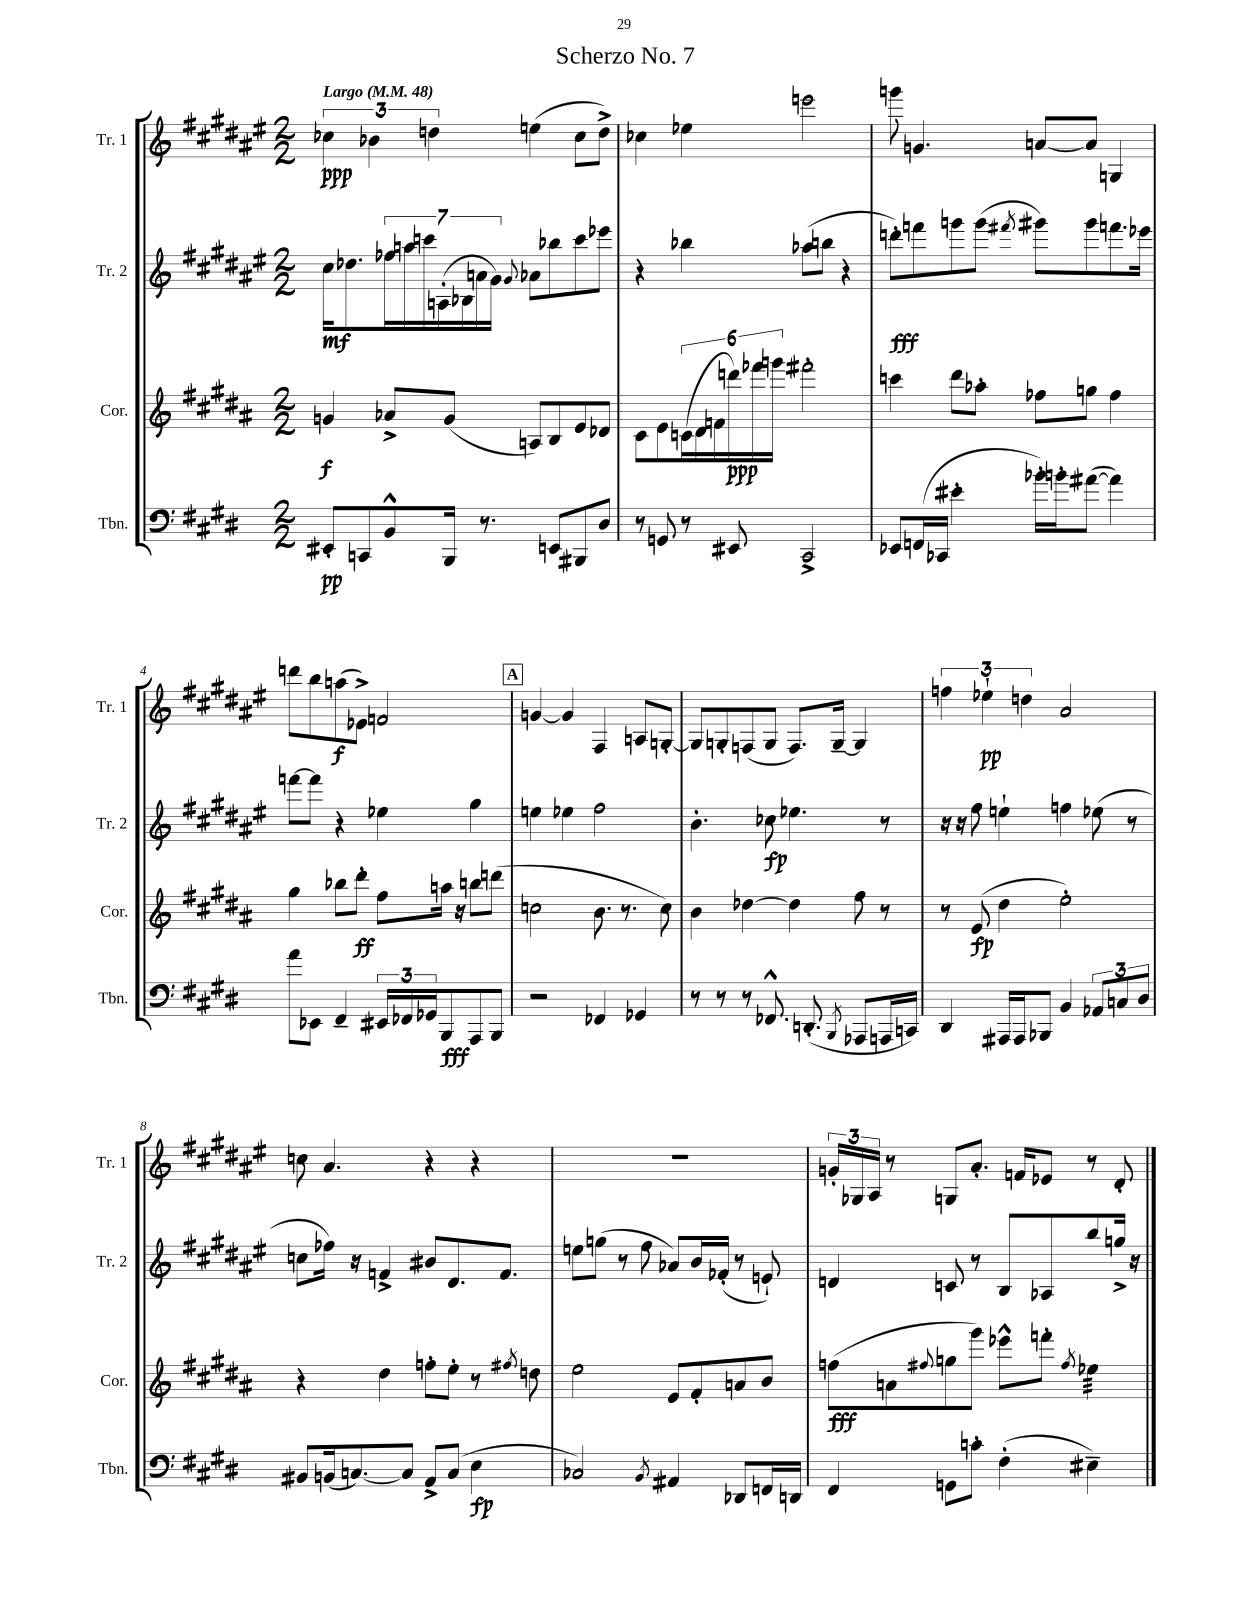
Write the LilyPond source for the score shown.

\header { title = "Scherzo No. 7" }
<<
\new StaffGroup <<
\new Staff = "s0" \with { instrumentName = "Tr. 1" shortInstrumentName = "Tr. 1" } {
    \clef treble \key fis \major \numericTimeSignature \time 2/2 \tempo "Largo" 4 = 48
    \tuplet 3/2 { ces''4\ppp bes'4 d''4 } e''4( ces''8 d''8->) |
    ces''4 ees''4 e'''2 |
    g'''8 g'4. a'8~ a'8 g4 |
    d'''8 b''8 a''8\f( ees'8->) f'2 |
    \mark \markup { \box "A" } g'4~ g'4 fis4 a8 g8~-. |
    g8 g8-. f8( g8 f8.) g16~-- g4 |
    \tuplet 3/2 { f''4 ees''4-!\pp d''4 } ais'2 |
    c''8 ais'4. r4 r4 |
    R1 |
    \tuplet 3/2 { g'16-. ges16 ais16 } r8 g8 ais'8.-. f'16 ees'8 r8 dis'8-. \bar "|." |
}
\new Staff = "s1" \with { instrumentName = "Tr. 2" shortInstrumentName = "Tr. 2" } {
    \clef treble \key fis \major \numericTimeSignature \time 2/2
    cis''16\mf des''8. \tuplet 7/4 { fes''16 a''16 c'''16 a16-.( bes16 a'16 gis'16) } \appoggiatura { gis'8 } aes'8 bes''8 c'''8 ees'''8 |
    r4 bes''4 aes''8( b''8 r4 |
    d'''8-.\fff) f'''8 g'''8 g'''8( \acciaccatura { fis'''8 } gis'''8) gis'''8 f'''8. ees'''16 |
    f'''8~ f'''8 r4 ees''4 gis''4 |
    \mark \markup { \box "A" } e''4 ees''4 fis''2 |
    b'4.-. ces''8\fp ees''4. r8 |
    r16 r16 fis''8 e''4-! f''4 ees''8( r8 |
    c''8 fes''16) r16 f'4-> bis'8 dis'8. f'8. |
    e''8 g''8( r8 fis''8 aes'8) b'16 fes'16-.( r8 e'8-!) |
    d'4 c'8 r8 b8 aes8 b''8 g''16-> r16 \bar "|." |
}
\new Staff = "s2" \with { instrumentName = "Cor." shortInstrumentName = "Cor." } {
    \clef treble \key b \major \numericTimeSignature \time 2/2
    g'4\f aes'8-> g'8( a8) b8 e'8 des'8 |
    cis'8 e'8 \tuplet 6/4 { c'16( dis'16 f'16 d'''16\ppp) fes'''16 g'''16 } fis'''2-. |
    c'''4 dis'''8 aes''8-. fes''8 g''8 fes''4 |
    gis''4 bes''8 dis'''8-.\ff fis''8 a''16 r16 b''8 d'''8( |
    \mark \markup { \box "A" } c''2 b'8. r8. c''8) |
    b'4 des''4~ des''4 fis''8 r8 |
    r8 e'8\fp( dis''4 e''2-.) |
    r4 dis''4 f''8-. e''8-. r8 \acciaccatura { fis''8 } d''8 |
    e''2 e'8 fis'8-. a'8 b'8 |
    f''8\fff( a'8 \appoggiatura { fis''8 } g''8 gis'''8) ees'''8-^ f'''8-. \acciaccatura { fis''8 } ees''4:32 \bar "|." |
}
\new Staff = "s3" \with { instrumentName = "Tbn." shortInstrumentName = "Tbn." } {
    \clef bass \key e \major \numericTimeSignature \time 2/2
    eis,8-.\pp c,8 b,8-^ b,,16 r8. e,8 bis,,8 dis8 |
    r8 g,8 r8 eis,8 cis,2-> |
    ees,8 f,16( ces,16 eis'4-. bes'16-.) b'16-. ais'8~( ais'4) |
    a'8 ees,8 fis,4-- \tuplet 3/2 { eis,16 fes,16 ges,16 } b,,8\fff a,,8 b,,8 |
    \mark \markup { \box "A" } r2 fes,4 ges,4 |
    r8 r8 r8 fes,8.-^ d,8.-.( \acciaccatura { b,,8 } aes,,8 a,,16 c,16) |
    dis,4 ais,,16 ais,,16 bes,,8 b,4 \tuplet 3/2 { aes,8 c8 dis8 } |
    bis,8 b,16( c8.~) c8 a,8-> c8( e4\fp |
    ces2) \acciaccatura { b,8 } ais,4 des,8 f,16 d,16 |
    fis,4 g,8 c'8-. fis4-.( eis4--) \bar "|." |
}
>>
>>
